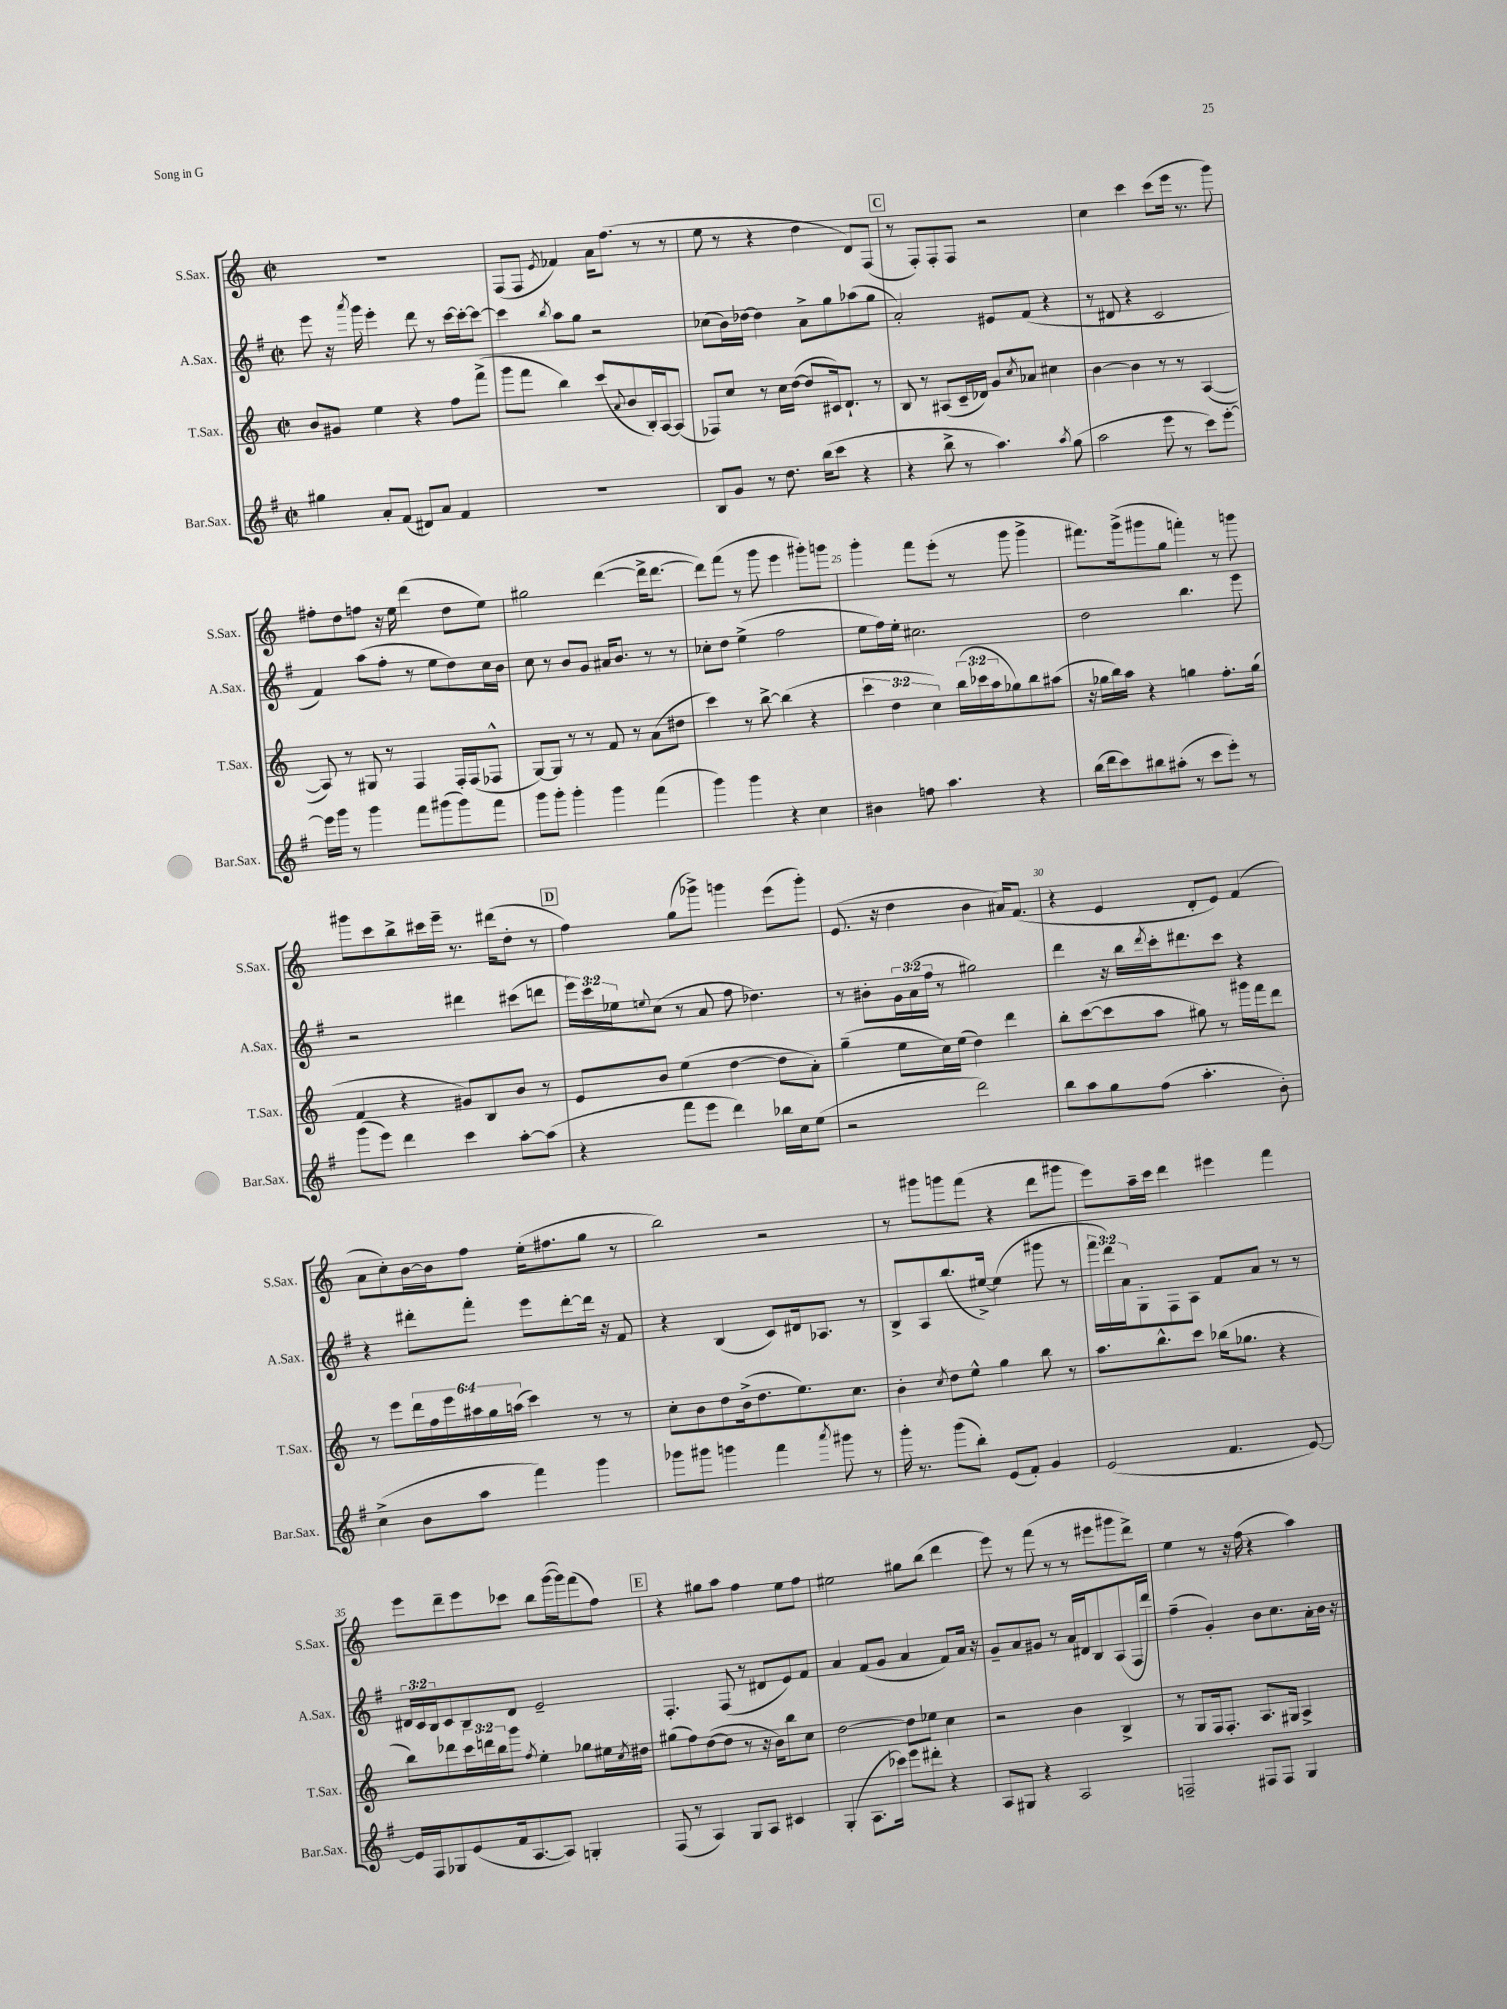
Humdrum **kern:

**kern	**kern	**kern	**kern
*part4	*part3	*part2	*part1
*staff4	*staff3	*staff2	*staff1
*I"Bar.Sax.	*I"T.Sax.	*I"A.Sax.	*I"S.Sax.
*I'Bar.Sax.	*I'T.Sax.	*I'A.Sax.	*I'S.Sax.
*clefG2	*clefG2	*clefG2	*clefG2
*k[f#]	*k[]	*k[f#]	*k[]
*M2/2	*M2/2	*M2/2	*M2/2
*met(c|)	*met(c|)	*met(c|)	*met(c|)
=17	=17	=17	=17
4gg#X\	8b/L	8eee\	1r
.	8g#X/J	16r	.
.	.	8qaaa/	.
.	.	16ggg\	.
8a'/L	4ee\	4eee'\	.
(8f#/J	.	.	.
8d#X/L)	4r	8ddd\	.
8a/J	.	8r	.
4f#/	8ff\L	[16ccc\LL	.
.	.	16ccc'\J_	.
.	(8fff^\J	8ccc\J_	.
=18	=18	=18	=18
1r	8ggg\L	4ccc\]	(8F/L
.	8fff\J	.	8F/J
.	.	8qbb/	8qe/
.	4bb\)	8aa\L	4f-X/)
.	.	8gg\J	.
.	(8ccc/L	2r	16a\KL
.	.	.	(8.ff\J
.	8qqa/	.	.
.	8b/	.	.
.	16B'/L)	.	8r
.	[16A/J	.	.
.	(8A/J]	.	8r
=19	=19	=19	=19
8B/L	8F-X/L)	(8cc-X\L	8ee\
8g/J	8cc/J	16b\L)	8r
.	.	[16dd-X\JJ	.
8r	8r	4dd-\]	4r
8.dd\	16cc\LL	.	.
.	([16dd\JJ	.	.
.	8dd/L]	8a^\L	4dd\
(16bb\KL	.	.	.
8ccc\J	16c#X/k)	8gg\	.
.	8.d`/J	.	.
4r	.	(8aa-X\	8d/L)
.	8r	8gg\J	(8F/J
!!LO:REH:place=s1:t=C
=20	=20	=20	=20
4r	8B/	2a'/)	8r
.	8r	.	8F'/L)
8bb^\	(8A#X/L	.	8F'/
8r	16c~/L	.	8F/J
.	16d-X/JJ)	.	.
4.aa\)	8g/L	8e#X/L	2r
.	8qcc/	.	.
.	8a-X/J	(8f#/J	.
.	4cc#X\	4r	.
8qaa/	.	.	.
(8gg\	.	.	.
=21	=21	=21	=21
2aa\	[4b\	8r	4cc\
.	.	8d#X/	.
.	4b\]	4r	4ccc\
8eee\	8r	2c/	(8ccc\L
8r	8r	.	16eee\Jk
.	.	.	8.r
8ccc\L)	([4A/	.	.
[8eee'\J	.	.	8ggg\)
!!LO:LB:g=z
=22	=22	=22	=22
16eee\LL]	8A/])	4f#/)	8ff#X'\L
16ggg\JJ	.	.	.
8r	8r	.	8dd\
4ggg\	8G#X/	(8aa\L	8ffn\J
.	8r	8ff#'\J	16r
.	.	.	16ee\
8fff#\L	4F/	8r	(4ddd\
(8ggg#X\	.	8ee\L	.
8ggg#\)	16F'/LL	8dd\)	8dd\L
.	(16F/J	.	.
8fff#\J	8F-X^^/J	16cc\L	8ee\J)
.	.	16b\JJ	.
=23	=23	=23	=23
8ggg\L	[8G/L)	8cc\	2gg#X\
8ggg'\J	8G/J]	8r	.
4ggg'\	8r	8b/L	.
.	8r	8g/J	.
4ggg\	8f/	16a#X/KL	([4ddd\
.	.	8.b/J	.
.	8r	.	.
(4fff#\	(8a\L	8r	16ddd^\KL]
.	.	.	[8.ddd\J
.	8dd#X\J	8r	.
=24	=24	=24	=24
4ggg\)	4ccc\)	8cc-X'\L	8ddd\L])
.	.	8dd\J	(8fff\J
4ggg\	8r	(4ee^\	8r
.	[8bb^\	.	8ggg\
4r	(4bb\]	2ff#\	4eee\
4cc\	4r	.	8ggg#X'\L)
.	.	.	8gggn\J
=25	=25	=25	=25
4b#X\	6ccc\	8ee\L	4ggg'\
.	.	16ff#\L)	.
.	6dd\	.	.
.	.	16ee'\JJ	.
8ffn\	.	2.cc#X\	8fff\L
.	6cc\)	.	.
4.aa\	.	.	(8eee'\J
.	(24bb\LL	.	8r
.	24ccc-X\	.	.
.	24aa\J	.	.
.	8gg-X\)	.	8ggg\
4r	8bb\	.	4ggg^\
.	(8aa#X\J	.	.
=26	=26	=26	=26
(16bb\LL	16r	2dd\	8.fff#X\L)
16ddd\J	16gg-X\LL	.	.
8ccc\)	16bb\)	.	.
.	16aa\JJ	.	(16ggg^\k
8bb#X\	4r	.	8ggg#X\
(8aa#X'\J	.	.	8gg\J
8r	4ggn\	4.bb\	4fffn'\)
8ccc\L	.	.	.
8eee'\J)	8.ff'\L	.	8r
8r	.	8eee\	8gggn\
.	(16gg\Jk	.	.
!!LO:LB:g=z
=27	=27	=27	=27
(8ggg\L	4f/	2r	8ggg#X\L
8eee\J)	.	.	8ccc\
4ddd\	4r	.	8bb^\
.	.	.	16ccc#X\L
.	.	.	16eee~\JJ
4ccc\	8g#X/L)	4ddd#X\	8.r
.	8B/	.	.
.	.	.	(16ddd#X\KL
[8aa'\L	8b/J	(8ccc#X\L	8dd'\J
(8aa\J]	8r	8dddn\J	8r
!!LO:REH:place=s1:t=D
=28	=28	=28	=28
4r	8e/L	24eee\LL)	4ff\)
.	.	24ccc\	.
.	.	24ee-X\J	.
.	.	8qqeen/	.
.	8b/J	(8cc\J	.
8fff#\L	(4ee\	8r	(8gg\L
8eee\J	.	8a/	8ggg-X^\J)
4ddd\)	[4dd\	8ff#\	4gggn\
.	.	4.dd-X\)	.
16bb-X\LL	8dd\L]	.	(8eee\L
16cc\J	.	.	.
(8ee\J	8a'\J)	.	8ggg'\J)
=29	=29	=29	=29
2r	(4gg~\	8r	(8.e/
.	.	8b#X'\L	.
.	.	.	16r
.	8ee\L	24g\L	4dd\
.	.	(24a\	.
.	.	24ff#\JJ	.
.	16cc\L)	8r	.
.	(16ee\JJ	.	.
2ddd\)	4dd\)	2gg#X\)	4b\
.	4ddd\	.	16a#X/KL)
.	.	.	(8.f/J
=30	=30	=30	=30
8bb\L	8bb'\L	4ddd\	4r
8aa\	([8ccc\	.	.
8gg\	8ccc\]	16r	4e/
.	.	16bb\LL	.
.	.	8qddd/	.
(8ff#\J	8aa\J	16ccc'\J	.
.	.	8.ddd#X\	.
4.aa'\	8gg#X\)	.	8d'/L
.	8r	8ccc\J	8e/J)
.	16ggg#X\LL	4r	(4f/
.	16fff\J	.	.
8b'\)	8ddd\J	.	.
!!LO:LB:g=z
=31	=31	=31	=31
(4cc^\	8r	4r	8a\L
.	8eee\L	.	8cc'\)
8b\L	24ddd\L	8ddd#X'\L	[16b\L
.	24ff\	.	.
.	.	.	16b\J]
.	24eee\	.	.
8aa\J	24aa#X\	8fff#'\J	8ff\J
.	24gg\	.	.
.	(24aan\JJ	.	.
4fff#\)	4ccc\)	8eee\L	(16ee'\KL
.	.	.	8.ff#X\
.	.	[8ddd#'\	.
4ggg\	8r	16ddd#\Jk]	8gg\J
.	.	16r	.
.	8r	8f#/	8r
=32	=32	=32	=32
8ggg-X\L	8cc'\L	4r	2bb\)
8ggg#X\J	8b\	.	.
4gggn\	8dd\	(4B/	.
.	(16b^\k	.	.
.	8.dd\	.	.
4fff#\	.	8c/L)	2r
.	8.ee\)	16d#X/k	.
.	.	8.A-X/J	.
8qaaa/	.	.	.
8ggg#X\	.	.	.
.	8.cc\J	.	.
8r	.	8r	.
=33	=33	=33	=33
16ggg'\	4b'\	8B^/L	8r
8.r	.	.	.
.	.	8A/	8ggg#X\L
.	8qcc/	.	.
(8ggg\L	8dd\L	(8.bb/	8gggn\
8bb'\J)	8ee^^\J	.	(8fff\J
.	.	[16ee#X^/Jk)	.
(8e/L	4gg\	(4ee#\]	4r
8f#'/J)	.	.	.
4g/	8bb\	8ggg#X\	8ddd\L
.	8r	8r	8ggg#X\J
=34	=34	=34	=34
(2e/	8.aa\L	24fff#\LL	8eee\L)
.	.	24ddd\)	.
.	.	24a\J	.
.	.	8G'\	16aa~\L
.	8.bb^^\	.	16ccc\JJ
.	.	8F#\	4ddd\
.	8ccc\J	8A\J	.
4.f#/	(16bb-X\KL	8f#/L	4eee#X\
.	8.gg-X\J	.	.
.	.	8a/J	.
.	4r	8r	4fff\
[8e/)	.	8r	.
!!LO:LB:g=z
=35	=35	=35	=35
16e/LL]	8bb\L)	24d#X/LL	8eee\L
.	.	24c/	.
16F#/J	.	.	.
.	.	24B/J	.
8G-X/	8ddd-X\	8c/	8ddd~\
(8e/	24ccc\L	8B/	8eee\
.	24dddn\	.	.
.	24bb\J	.	.
16f#/k	8ggg\J	8d#/J	8ccc-X\J
[8.A/	.	.	.
.	8qff/	.	.
.	4ee'\	2e~/	8bb\L
8A/J])	.	.	([16ggg\L
.	.	.	16ggg\J])
4Gn'/	8gg-X\L	.	(8fff\
.	16ee#X\L	.	8ff\J)
.	8qcc/	.	.
.	16dd#X\JJ	.	.
!!LO:REH:place=s1:t=E
=36	=36	=36	=36
(8F#/	(8gg#X\L	4.F#'/	4r
8r	8ff\)	.	.
4A/)	([8dd\	.	8gg#X\L
.	8dd\J]	(8F#/	8aa\J
8G/L	8r	8r	4ff\
8A/J	16r	8d#X/L	.
.	16b\KL)	.	.
4c#X/	8bb\	8e/)	8ee\L
.	8cc\J	8f#/J	8ff\J
=37	=37	=37	=37
(4G'/	[2dd\	4a/	2ee#X\
8.A\L	.	(8f#/L	.
.	.	8g/J	.
16ccc-X\Jk)	.	.	.
8eee\L	8dd\L]	4a/	8gg#X\L
8ddd#X'\J	8ee-X\J	.	(8bb\J
4r	4cc\	8f#/L)	4ddd\
.	.	16a/Jk	.
.	.	16r	.
=38	=38	=38	=38
8A/L	2r	8g~/L	8eee\)
8G#X/J	.	8a/	8r
4r	.	8g#X/J	(8fff\
.	.	8r	8r
2A/	4b\	16a/LL	8r
.	.	16d#X/J	.
.	.	8B/	8eee#X\L
.	4B^/	(8A/	8ggg#X\
.	.	16F#/L	8ddd^\J)
.	.	16ddd/JJ)	.
=39	=39	=39	=39
2Fn~/	8r	(4ff#~\	4ee\
.	8G/L	.	.
.	16F/k	4g'/)	8r
.	8.F'/J	.	.
.	.	.	16r
.	.	.	(16ff\
8F#X/L	8.A/L	8b\L	4r
8F#/J	.	8.cc\	.
.	16G#X/Jk	.	.
4G/	4A^/	.	4aa\)
.	.	16a'\L	.
.	.	16b\JJ	.
.	.	16r	.
==	==	==	==
*-	*-	*-	*-
